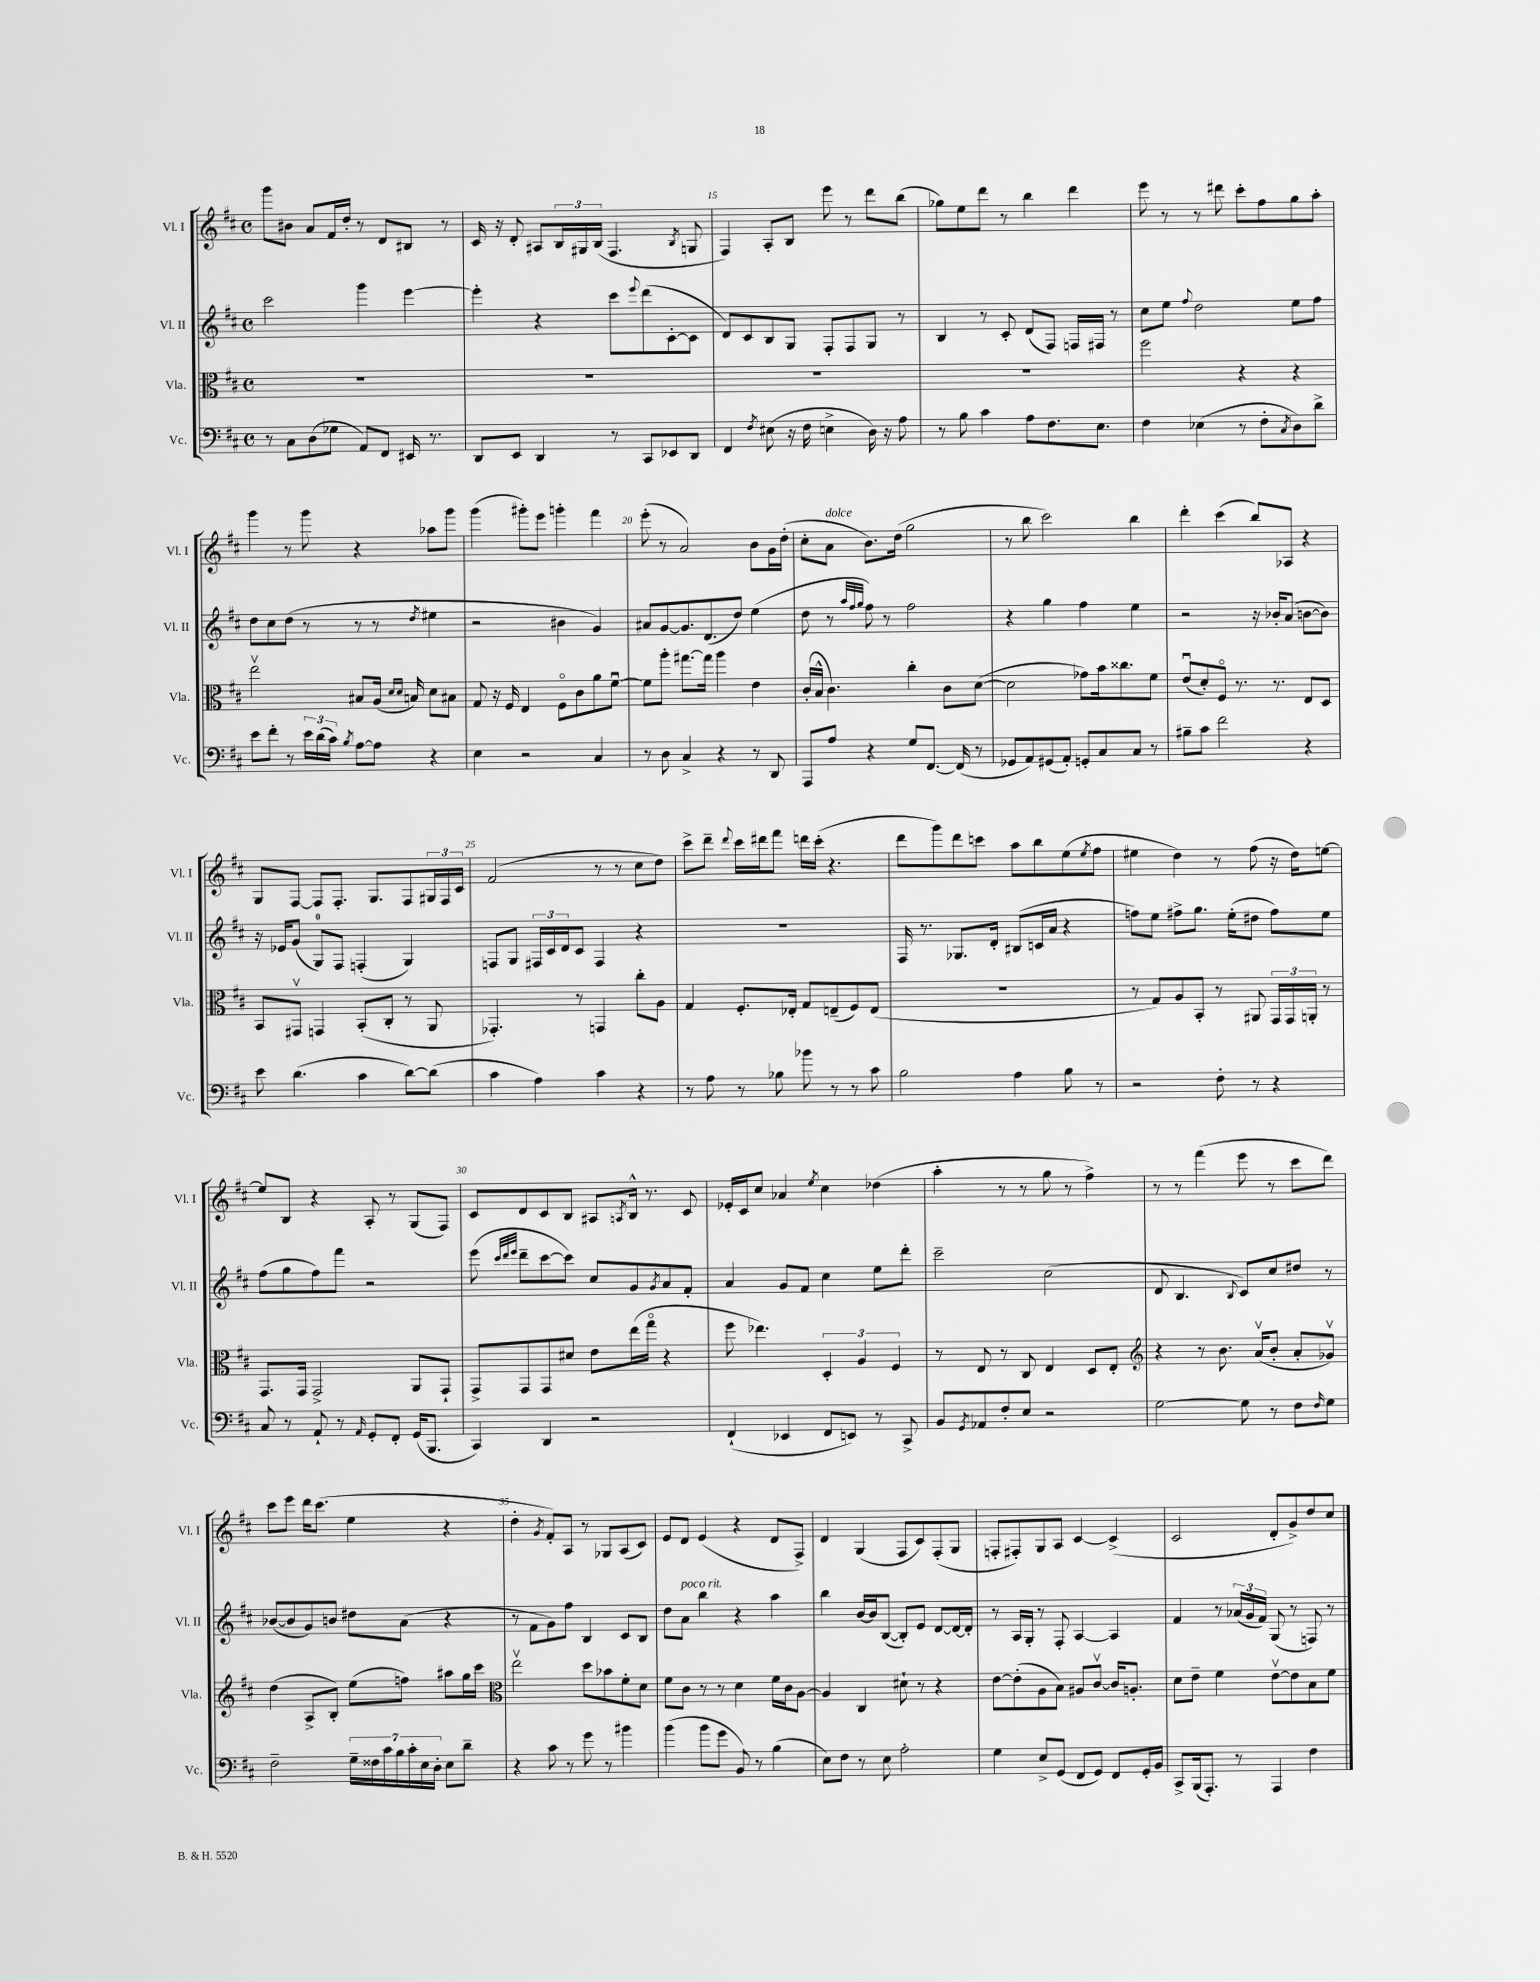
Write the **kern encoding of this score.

**kern	**kern	**kern	**kern
*part4	*part3	*part2	*part1
*staff4	*staff3	*staff2	*staff1
*I"Vc.	*I"Vla.	*I"Vl. II	*I"Vl. I
*I'Vc.	*I'Vla.	*I'Vl. II	*I'Vl. I
*clefF4	*clefC3	*clefG2	*clefG2
*k[f#c#]	*k[f#c#]	*k[f#c#]	*k[f#c#]
*M4/4	*M4/4	*M4/4	*M4/4
*met(c)	*met(c)	*met(c)	*met(c)
=13	=13	=13	=13
8r	1r	2ccc#\	8ggg\L
8C#\L	.	.	8b#X\J
(8D\	.	.	8a/L
8G-X\J	.	.	16f#/L
.	.	.	16dd'/JJ
8AA/L)	.	4ggg\	8r
8FF#/J	.	.	8d/L
16EE#X/	.	[4eee\	8B#X/J
8.r	.	.	.
.	.	.	8r
=14	=14	=14	=14
8DD/L	1r	4eee'\]	16c#/
.	.	.	16r
8EE/J	.	.	8d'/
4DD/	.	4r	8A#X/L
.	.	.	24B/L
.	.	.	24G#X/
.	.	.	(24B/JJ
8r	.	8ccc#\L	4.F#/
.	.	8qqeee/	.
8CC#/L	.	(8ddd\	.
8EE-X/	.	[8c#'\	.
.	.	.	8qB/
8DD/J	.	8c#\J]	8Gn/
=15	=15	=15	=15
4FF#/	1r	8d/L)	4F#/)
.	.	8c#/	.
8qF#/	.	.	.
(8E#X\	.	8B/	8A'/L
16r	.	8G/J	8B/J
16F#\	.	.	.
4En^\	.	8F#'/L	8eee\
.	.	8F#/	8r
16D\)	.	8G/J	8ddd\L
16r	.	.	.
8A\	.	8r	(8bb\J
=16	=16	=16	=16
8r	1r	4B/	8gg-X\L)
8B\	.	.	8ee\
4c#\	.	8r	8ddd\J
.	.	8c#'/	8r
8A\L	.	(8d/L	4bb\
8.F#\	.	8F#/J)	.
.	.	16Fn/LL	4ddd\
8.E\J	.	16F#X/JJ	.
.	.	8r	.
=17	=17	=17	=17
4F#\	2ff#\	8cc#\L	8eee\
.	.	8ee\J	8r
.	.	8qqff#/	.
(4E-X\	.	2dd\	8r
.	.	.	8ddd#X\
8r	4r	.	8ccc#'\L
8F#'\L	.	.	8ff#\
8qC#/	.	.	.
8D\)	4r	8ee\L	8gg\
8d^\J	.	8ff#\J	8aa'\J
!!LO:LB:g=z
=18	=18	=18	=18
8e\L	2eev\	8dd\L	4ggg\
8f#'\J	.	8cc#\	.
8r	.	(8dd\J	8r
24e\LL	.	8r	8ggg\
(24d\	.	.	.
24c#\JJ)	.	.	.
8qB/	.	.	.
[8A\L	8B#X/L	8r	4r
8A\J]	(16A/Jk	8r	.
.	16qqd/LL	.	.
.	16qqd/JJ	.	.
.	16Bn/)	.	.
.	.	8qdd/	.
4r	8d\L	4ee#X\	8aa-X\L
.	8B#X\J	.	8ggg\J
=19	=19	=19	=19
4E\	8G/	2r	(4ggg\
.	16r	.	.
.	16F#/	.	.
2r	4E/	.	8ggg#X'\L)
.	.	.	8eee\J
.	8F#\L	4b#X\	4gggn'\
.	8c#\	.	.
4C#/	8a\	4g/)	4fff#\
.	[8f#u\J	.	.
=20	=20	=20	=20
8r	8f#\L]	8a#X/L	(8eee'\
8D\	8aa'\J	[8g/	8r
4C#^/	[8.gg#X\L	8.g/]	2a/)
.	16gg#\Jk]	(8.d/	.
4r	4aa\	.	.
.	.	8dd/J)	.
8r	4e\	(4ee\	8b\L
8DD/	.	.	16g\L
.	.	.	(16dd'\JJ
=21	=21	=21	=21
8AAA/L	(16c#'/LL	8dd\	8cc#'\L
.	16B^^/JJ	.	.
!	!	!	!LO:TX:a:i:t=dolce
8A/J	4.c#\)	8r	8a\J
.	.	32qqaa/LLL	.
.	.	32qqff#/	.
.	.	32qqgg/JJJ	.
4r	.	8ff#\)	8.b\L)
.	.	8r	.
.	.	.	(16dd\Jk
8G/L	4cc#'\	2ff#\	2gg\
[8.FF#/J	.	.	.
.	8c#\L	.	.
(16FF#/]	.	.	.
8r	([8d\J	.	.
=22	=22	=22	=22
8GG-X/L	2d\]	4r	8r
8AA/)	.	.	8bb\
(8GG#X/	.	4gg\	2ccc#\)
8AA'/J)	.	.	.
8GGn'/L	8g-X\L)	4ff#\	.
8C#/	16b\k	.	.
.	8.cc##X\	.	.
8C#/J	.	4ee\	4bb\
8r	8f#\J	.	.
=23	=23	=23	=23
8B#X~\L	(8eu/L	2r	4ddd'\
8c#\J	8d'/)	.	.
2f#\	8F#/J	.	(4ccc#\
.	8.r	.	.
.	.	16r	8bb/L)
.	8.r	16b-X'/KL	.
.	.	(8a/J	8A-X/J
4r	8E/L	[8bn\L	4r
.	8D/J	8b\J])	.
!!LO:LB:g=z
=24	=24	=24	=24
8e\	8BB/L	16r	8G/L
.	.	16e-X/KL	.
(4.d\	8GG#Xv/J	(8g/J	[8F#/J
.	4GGn/	8G/L)	8F#/L]
.	.	8F#/J	8.F#'/J
4c#\	(8BB'/L	(4Fn'/	.
.	.	.	8.G/L
.	8C#'/J	.	.
[8d\L)	8r	4G/)	8F#/
(8d\J]	8AA/	.	24G#X/L
.	.	.	24F#/
.	.	.	24c#/JJ
=25	=25	=25	=25
4c#\	4.GG-X'/)	8Fn/L	(2f#/
.	.	8G/J	.
4A\)	.	24F#X/LL	.
.	.	24c#/	.
.	.	24d/J	.
.	8r	8c#/J	.
4c#\	4GGn/	4F#/	8r
.	.	.	8r
4r	8cc#'\L	4r	8cc#\L
.	8A\J	.	8dd\J)
=26	=26	=26	=26
8r	4G/	1r	8ccc#^\L
8A\	.	.	8ddd~\J
.	.	.	8qqddd/
8r	8.F#'/L	.	16ccc#\LL
.	.	.	16ddd#X\J
8B-X\	.	.	8fff#\J
.	16E-X'/Jk	.	.
8b-X\	8G/L	.	16dddn\LL
.	.	.	(16ccc#'\JJ
8r	(8En~/	.	4.r
8r	8F#/)	.	.
8c#\	(8E/J	.	.
=27	=27	=27	=27
2B\	1r	16F#/	8ddd\L
.	.	8.r	.
.	.	.	8ggg\)
.	.	8.G-X/L	8ddd\
.	.	.	8cccn\J
.	.	16d'/Jk	.
4A\	.	(8B#X/L	8aa\L
.	.	16cn/L	8bb\
.	.	16a/JJ	.
8B\	.	4r	(8ee\
.	.	.	8qee/
8r	.	.	8ff#\J
=28	=28	=28	=28
2r	8r	8ffn\L)	4ee#X\
.	8G/L)	8ee\J	.
.	8A/	8ff#X^\L	4dd\)
.	8BB'/J	8.gg\J	.
8F#'\	8r	.	8r
.	.	(16ee'\KL	.
8r	8AA#X/	8dd#X\J	(8ff#\
4r	24GG/LL	8ff#\L)	16r
.	24GG/	.	.
.	.	.	16dd\KL)
.	24AAn'/JJ	.	.
.	8r	8ee\J	[8een\J
!!LO:LB:g=z
=29	=29	=29	=29
8C#/	8.GG/L	(8ff#\L	8ee/L]
8r	.	8gg\	8B/J
.	16GG/Jk	.	.
8AA`/	2GG^/	8ff#\)	4r
8r	.	8fff#\J	.
16qqAA/	.	.	.
8GG'/L	.	2r	8A'/
8FF#'/J	.	.	8r
(16GG/KL	8AA/L	.	(8G/L
8.BBB/J	.	.	.
.	8GG`/J	.	8F#/J)
=30	=30	=30	=30
4CC#/)	8GG^/L	(8eee\	8c#/L
.	.	32qqccc#/LLL	.
.	.	32qqddd/	.
.	.	32qqeee/JJJ	.
.	8GG/	8ddd~\L	8d/
4DD/	8GG/	[8ccc#\	8c#/
.	8d#X/J	8ccc#\J])	8B/J
2r	8e\L	8cc#/L	8A#X/L
.	.	.	8qAn/
.	(16ee\L	8g/	16B^^/Jk
.	16gg\JJ	.	8.r
.	.	8qg/	.
.	4r	8a/	.
.	.	8f#'/J	8c#/
=31	=31	=31	=31
(4FF#`/	8ff#\	4a/	16e-X'/LL
.	.	.	16c#/J
.	4.ee-X\)	.	8cc#/J
4EE-X/	.	8g/L	4a-X/
.	.	8f#/J	.
.	.	.	8qee/
8FF#/L	6D'/	4cc#\	4cc#\
8EEn/J)	.	.	.
.	6A/	.	.
8r	.	8ee\L	(4dd-X\
.	6F#/	.	.
8CC#^/	.	8ddd'\J	.
=32	=32	=32	=32
8BB/L	8r	2ccc#~\	4aa'\
8qGG/	.	.	.
8AA-X/	8E/	.	.
8F#'/	8r	.	8r
8E/J	8C#/	.	8r
2r	4E/	(2cc#\	8gg\
.	.	.	8r
.	8D/L	.	4ff#^\)
.	8E'/J	.	.
=33	=33	=33	=33
*	*clefG2	*	*
[2G\	4r	8d/	8r
.	.	4.B/	8r
.	8r	.	(4fff#\
.	8.b\	.	.
.	.	8qqB/	.
8G\]	.	8c#/L)	8eee\
.	(16av/KL	.	.
8r	8b'/J	8cc#/	8r
8F#\L	8a'/L	8dd#X/J	8ccc#\L
16qqF#/	.	.	.
8G\J	8g-Xv/J)	8r	8ddd\J)
!!LO:LB:g=z
=34	=34	=34	=34
2F#~\	(4dd\	([8b-X/L	8ccc#\L
.	.	8b-/]	8eee\J
.	8A^/L	8g/)	16ddd\KL
.	.	.	(8.ccc#\J
.	8B'/J)	8bn/J	.
28G~\LL	(8ee\L	8dd#X\L	4ee\
28F##X\	.	.	.
28c#\	.	.	.
28B\	.	.	.
.	8ffn\J)	(8a\J	.
28c#'\	.	.	.
28E\	.	.	.
28D'\JJ	.	.	.
8E\L	8aa#X\L	4r	4r
8d~\J	16gg\L	.	.
.	16ccc#\JJ	.	.
=35	=35	=35	=35
*	*clefC3	*	*
4r	2eev\	8r	4dd'\
.	.	8f#\L	.
.	.	.	8qg/
8c#\	.	8g\)	8f#'/L)
8r	.	8ff#\J	8A/J
8g\	8dd\L	4B/	8r
8r	8b-X\	.	8G-X/L
4b#X\	8f#'\	8c#/L	(8A/
.	8d\J	8B/J	8c#/J)
=36	=36	=36	=36
(4b\	8f#\L	8dd\L	8e/L
!	!	!LO:TX:a:i:t=poco rit.	!
.	8c#\J	8a\J	8d/J
8b\L	8r	4bb\	(4e/
8g\J	8r	.	.
8BB/)	4d\	4r	4r
8r	.	.	.
(4B\	16f#\LL	4aa\	8d/L
.	16c#\J	.	.
.	[8A\J	.	8F#^/J)
=37	=37	=37	=37
8E\L)	4A/]	4bb\	4d/
8F#\J	.	.	.
8r	4C#/	[16b/LL	(4G/
.	.	16b/J]	.
8E\	.	([8B/J	.
2A'\	8d#X`\	8B'/L])	8F#/L
.	8r	8e/J	8c#/)
.	4r	[8d/L	(8F#'/
.	.	16d/L_	8G/J
.	.	16d'/JJ]	.
=38	=38	=38	=38
4G\	[8e\L	8r	8Fn'/L
.	(8e'\]	16A/LL	8F#X'/)
.	.	16G'/JJ	.
8E^/L	8A\	8r	8G/
(8GG/J	8B\J)	8F#'/	8A/J
8FF#/L	8A#X/L	[4A/	[4c#/
8GG/J)	[8c#v/J	.	.
8FF#/L	16c#/KL]	4A/]	(4c#^/]
.	8.An'/J	.	.
16GG'/L	.	.	.
16BB/JJ	.	.	.
=39	=39	=39	=39
8CC#^/L	8d\L	4f#/	2c#/
(16BBB/k	8e~\J	.	.
8.AAA'/J)	.	.	.
.	4f#\	8r	.
8r	.	(24a-X/LL	.
.	.	24g/	.
.	.	24f#/JJ)	.
4AAA/	[8ev\L	(8G/	8d'/L
.	8e\]	8r	8g^/)
4F#\	8B\	8Fn/)	8dd/
.	8f#\J	8r	8cc#/J
==	==	==	==
*-	*-	*-	*-
